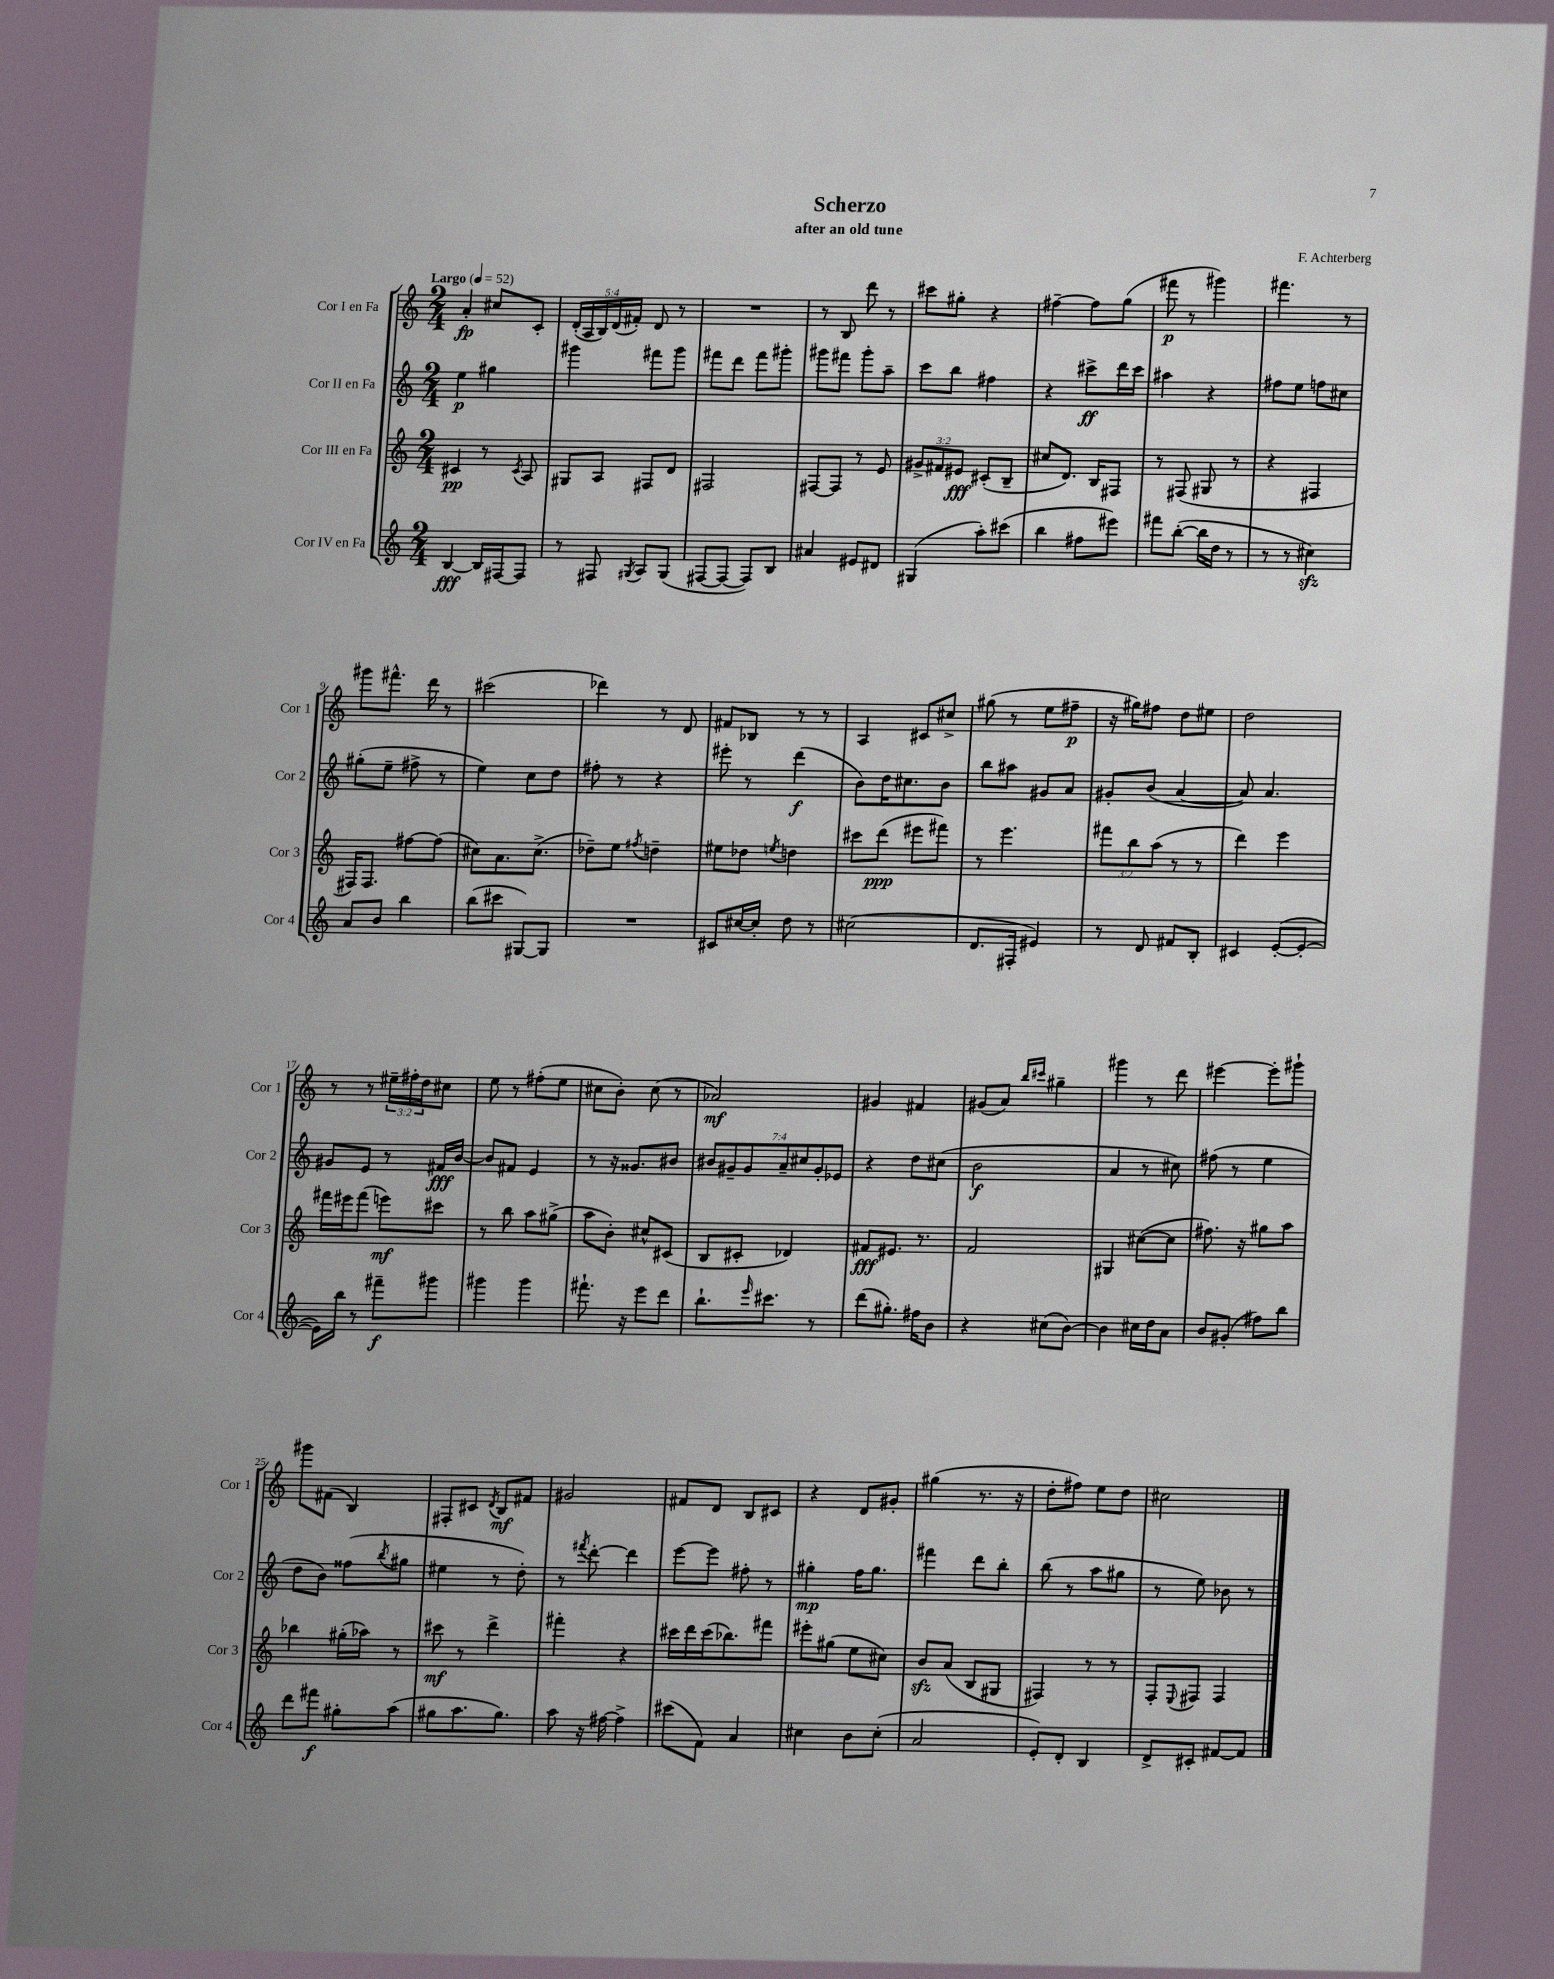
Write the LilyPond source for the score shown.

\header { title = "Scherzo" composer = "F. Achterberg" subtitle = "after an old tune" }
<<
\new StaffGroup <<
\new Staff = "s0" \with { instrumentName = "Cor I en Fa" shortInstrumentName = "Cor 1" } {
    \clef treble \key c \major \numericTimeSignature \time 2/4 \override Staff.TupletNumber.text = #tuplet-number::calc-fraction-text \tempo "Largo" 4 = 52
    a'4-.\fp cis''8 c'8-. |
    \tuplet 5/4 { d'16-.( a16 b16) d'16( fis'16-.) } d'8 r8 |
    R2 |
    r8 b8 d'''8 r8 |
    cis'''8 gis''8-. r4 |
    fis''4~-- fis''8 g''8( |
    fis'''8\p r8 gis'''4) |
    fis'''4. r8 |
    gis'''8 fis'''8.-^ d'''16 r8 |
    cis'''2( |
    des'''4) r8 d'8 |
    fis'8 bes8 r8 r8 |
    a4 cis'8 cis''8-> |
    gis''8( r8 e''8 fis''8--\p |
    r16 gis''16) fis''8 d''8 eis''8 |
    d''2 |
    r8 r8 \tuplet 3/2 { eis''16-- fis''16-. d''16 } cis''8 |
    e''8 r8 fis''8-.( e''8 |
    cis''8 b'8-.) cis''8( r8 |
    aes'2\mf) |
    gis'4 fis'4 |
    gis'8( a'8) \grace { b''16 cis'''16 } gis''4-- |
    gis'''4 r8 d'''8 |
    eis'''4~ eis'''8-. gis'''8-! |
    gis'''8 fis'8( b4) |
    fis8-. cis'8 \acciaccatura { d'8 } b8\mf fis'8 |
    gis'2 |
    fis'8 d'8 b8 cis'8 |
    r4 d'8 gis'8-. |
    gis''4( r8. r16 |
    d''8-. fis''8) e''8 d''8 |
    cis''2 \bar "|." |
}
\new Staff = "s1" \with { instrumentName = "Cor II en Fa" shortInstrumentName = "Cor 2" } {
    \clef treble \key c \major \numericTimeSignature \time 2/4 \override Staff.TupletNumber.text = #tuplet-number::calc-fraction-text
    e''4\p gis''4 |
    gis'''4 fis'''8 gis'''8 |
    fis'''8 d'''8 fis'''8 gis'''8-. |
    gis'''8 fis'''8 gis'''8-. a''8-- |
    c'''8 b''8 fis''4 |
    r4 cis'''8->\ff d'''16 cis'''16 |
    ais''4 r4 |
    fis''8 e''8 f''8 cis''8 |
    gis''8-.( e''8-- fis''8-> r8 |
    e''4) c''8 d''8 |
    fis''8-. r8 r4 |
    eis'''8-. r8 d'''4\f( |
    b'8) d''16 cis''8. b'8 |
    b''8 ais''8 gis'8 a'8 |
    gis'8-. b'8( a'4~ |
    a'8) a'4. |
    gis'8 e'8 r8 fis'16\fff b'16~ |
    b'8 fis'8 e'4 |
    r8 r16 gisis'8. bis'8 |
    \tuplet 7/4 { bis'8 gis'8-- gis'8 a'8-- cis''8 gis'8-. ees'8 } |
    r4 d''8 cis''8( |
    b'2\f |
    a'4 r8 cis''8) |
    fis''8( r8 e''4 |
    d''8 b'8) fisis''8( \acciaccatura { b''8 } gis''8 |
    eis''4 r8 d''8-.) |
    r8 \acciaccatura { fis'''8 } d'''8~-. d'''4 |
    e'''8~ e'''8 fis''8-. r8 |
    gis''4-.\mp f''16 gis''8. |
    fis'''4 d'''8 b''8-. |
    b''8( r8 a''8 gis''8 |
    r8 e''8) bes'8 r8 \bar "|." |
}
\new Staff = "s2" \with { instrumentName = "Cor III en Fa" shortInstrumentName = "Cor 3" } {
    \clef treble \key c \major \numericTimeSignature \time 2/4 \override Staff.TupletNumber.text = #tuplet-number::calc-fraction-text
    cis'4\pp r8 \acciaccatura { cis'8 } a8 |
    gis8 a8 fis8 d'8 |
    fis2 |
    fis8~ fis8 r8 e'8 |
    \tuplet 3/2 { gis'8-> fis'8 eis'8\fff } cis'8-.( b8-- |
    cis''8 d'8.) b16 fis8 |
    r8 fis8( gis8 r8 |
    r4 fis4 |
    fis16) fis8. fis''8~ fis''8( |
    cis''8) a'8. cis''8.->( |
    des''8--) e''8 \acciaccatura { fis''8 } d''4-- |
    eis''8 des''8 \acciaccatura { e''8 } d''4 |
    cis'''8 d'''8\ppp( eis'''8 fis'''8) |
    r8 e'''4. |
    \tuplet 3/2 { fis'''8 b''8 a''8( } r8 r8 |
    d'''4) e'''4 |
    fis'''16 eis'''16 fis'''8( e'''8\mf) cis'''8 |
    r8 b''8 a''8 gis''8->( |
    a''8 b'8-.) cis''8-^ cis'8( |
    b8 cis'8-. des'4) |
    fis'8\fff eis'8. r8. |
    f'2 |
    gis4 cis''8~( cis''8 |
    fis''8.) r16 gis''8 a''8 |
    bes''4 gis''16-.( aes''16) r8 |
    cis'''8\mf r8 d'''4-> |
    fis'''4-. r4 |
    cis'''16 d'''16 cis'''16( bes''8.) fis'''8 |
    eis'''8-. gis''8( e''8 cis''8) |
    b'8\sfz a'8( b8 gis8 |
    fis4) r8 r8 |
    f8-. \appoggiatura { e8 } fis8 fis4 \bar "|." |
}
\new Staff = "s3" \with { instrumentName = "Cor IV en Fa" shortInstrumentName = "Cor 4" } {
    \clef treble \key c \major \numericTimeSignature \time 2/4
    b4~\fff b16 fis16~ fis8 |
    r8 fis8 \acciaccatura { gis8 } a8 gis8( |
    fis8~ fis8~ fis8) b8 |
    ais'4 eis'8 dis'8 |
    gis4( a''8-.) cis'''8( |
    b''4 fis''8 eis'''8) |
    fis'''8 b''8~-.( b''16 d''16 r8 |
    r8 r8 cis''4\sfz) |
    a'8 b'8 b''4 |
    b''8( cis'''8 gis8~) gis8 |
    R2 |
    cis'8 cis''16~ cis''16-. d''8 r8 |
    cis''2( |
    d'8. fis16-. eis'4) |
    r8 d'8 fis'8 b8-. |
    cis'4 e'8~-.( e'8~-. |
    e'16) b''16 r8 fis'''8--\f gis'''8 |
    gis'''4 gis'''4 |
    fis'''8.-! r16 e'''8 d'''8 |
    b''8.-! \grace { e'''16 } cis'''8. r8 |
    d'''8( gis''8.-.) fis''16 b'8 |
    r4 cis''8( b'8~) |
    b'4 cis''16 d''16 a'8 |
    b'8 gis'8-.( fis''8) b''8 |
    d'''8 fis'''8\f gis''8-. a''8( |
    gis''8 a''8. gis''8.) |
    a''8 r16 fis''16~ fis''4-> |
    cis'''8( f'8) a'4 |
    cis''4 b'8 cis''8-.( |
    a'2 |
    e'8-.) d'8-. b4 |
    d'8-> cis'8-. fis'8~ fis'8 \bar "|." |
}
>>
>>
